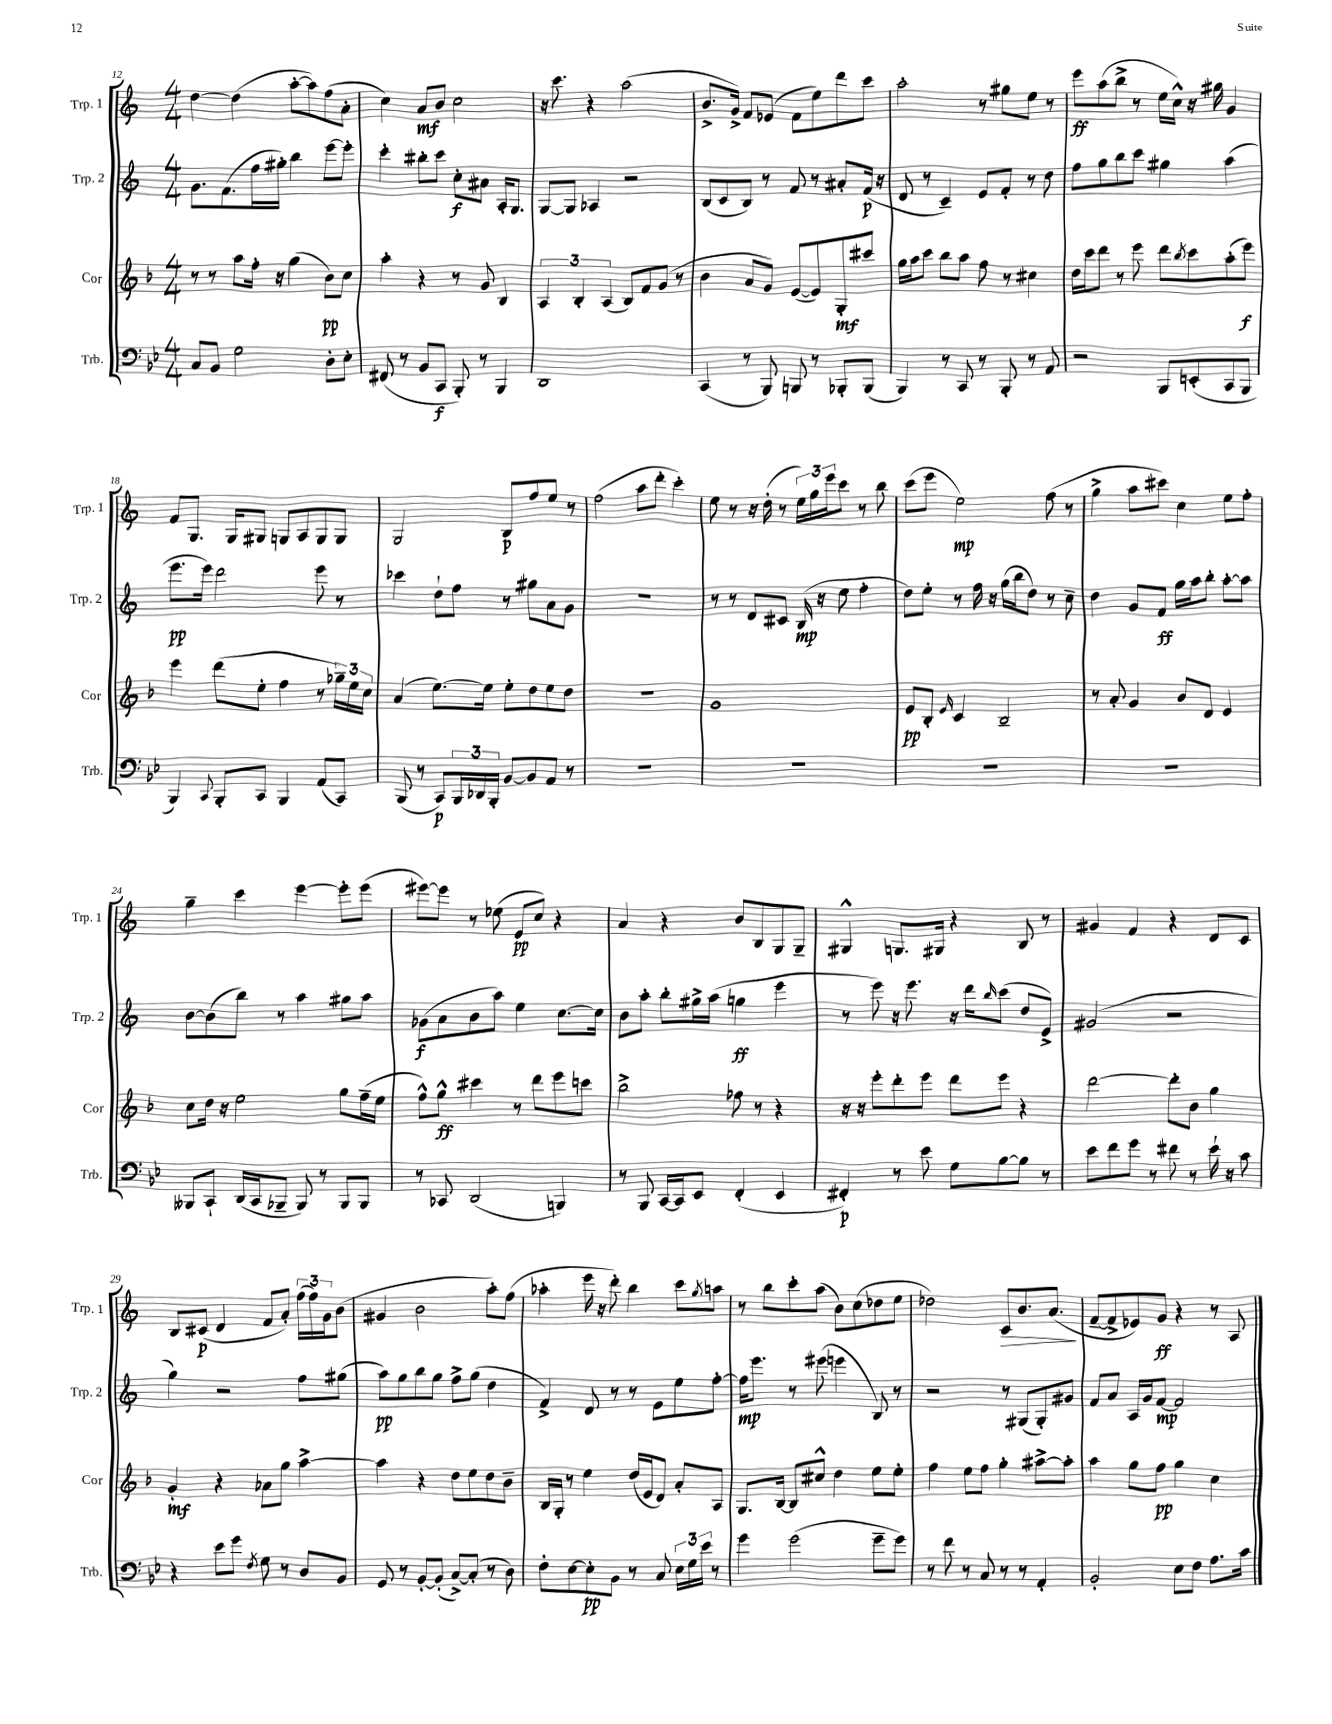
<<
\new StaffGroup <<
\new Staff = "s0" \with { instrumentName = "Trp. 1" shortInstrumentName = "Trp. 1" } {
    \clef treble \key c \major \numericTimeSignature \time 4/4
    d''4~ d''4( a''8~-. a''8) f''8( a'8-. |
    c''4) a'8\mf b'8 c''2 |
    r16 c'''8. r4 a''2( |
    b'8.-> g'16->) f'8 ees'8( f'8 e''8) d'''8 c'''8 |
    a''2-. r8 gis''8 e''8 r8 |
    e'''8\ff a''8( b''8-> r8 e''16 c''16-^) r16 gis''16 g'4 |
    f'8 g8. g16 gis8 g8 a8 g8 g8 |
    g2 b8\p f''8 e''8 r8 |
    f''2( a''8 d'''8-. c'''4-.) |
    e''8 r8 r16 d''16-.( r8 \tuplet 3/2 { e''16) g''16 e'''16 } c'''8 r8 b''8 |
    c'''8( e'''8 e''2\mp) f''8( r8 |
    g''4-> a''8 cis'''8) c''4 e''8 f''8-. |
    g''4-- c'''4 e'''4~ e'''8-. e'''8( |
    eis'''8~) eis'''8 r8 ees''8( e'8\pp c''8) r4 |
    a'4 r4 b'8 b8 g8 g8-- |
    gis4-^ g8. gis16 r4 b8 r8 |
    gis'4 f'4 r4 d'8 c'8 |
    b8 cis'8\p( d'4 f'8 a'8-.) \tuplet 3/2 { f''16( f''16) g'16 } b'8( |
    gis'4 b'2 a''8-.) f''8( |
    aes''4-. e'''16 r16 d'''8-.) b''4 c'''8 \acciaccatura { g''8 } a''8 |
    r8 b''8 c'''8-. a''8( b'8) c''8( des''8 e''8 |
    des''2) c'8\> b'8. a'8.\!( |
    f'8~-- f'8-> ees'8) g'8\ff r4 r8 a8 \bar "|." |
}
\new Staff = "s1" \with { instrumentName = "Trp. 2" shortInstrumentName = "Trp. 2" } {
    \clef treble \key c \major \numericTimeSignature \time 4/4
    g'8. f'8.( f''16 gis''16-.) b''4 e'''8~ e'''8-. |
    c'''4-. bis''8-. c'''8 c''8-.\f ais'8 a16-. g8. |
    g8~ g8 aes4 r2 |
    b8( c'8 b8) r8 f'8 r8 ais'8-. f'16\p( r16 |
    d'8 r8 c'4--) e'8 f'8-. r8 d''8 |
    f''8 g''8 b''8 c'''8 gis''4 a''4( |
    e'''8.\pp e'''16) d'''2 e'''8 r8 |
    ces'''4 d''8-! f''8 r8 gis''8 a'8 g'8 |
    R1 |
    r8 r8 d'8 cis'8 b16\mp( r16 e''8 f''4-. |
    d''8) e''8-. r8 f''16 r16 g''16( b''16 d''8) r8 c''8-- |
    d''4 g'8 f'8\ff g''16 a''16 b''8-. a''8~-. a''8 |
    b'8~ b'8( b''8) r8 a''4 gis''8 a''8 |
    ges'8\f( a'8 b'8 a''8) e''4 c''8.~ c''16 |
    b'8 a''8-. b''8-. gis''16-> a''16( g''4\ff e'''4 |
    r8 e'''8) r16 e'''8. r16 d'''16 \grace { b''16 } c'''8( d''8 e'8->) |
    gis'2( r2 |
    g''4) r2 f''8 gis''8( |
    a''8\pp) g''8 b''8 g''8 f''8-> g''8( d''4 |
    f'4->) d'8 r8 r8 e'8 e''8 f''8~-. |
    f''16\mp e'''8. r8 eis'''8( e'''4 b8) r8 |
    r2 r8 gis8( gis8-.) gis'8 |
    f'8 a'8 a16 g'16 f'8~\mp f'2 \bar "|." |
}
\new Staff = "s2" \with { instrumentName = "Cor" shortInstrumentName = "Cor" } {
    \clef treble \key f \major \numericTimeSignature \time 4/4
    r8 r8 a''8 f''16-. r16 g''4( bes'8\pp) c''8 |
    a''4-. r4 r8 g'8 bes4 |
    \tuplet 3/2 { a4 bes4-. a4( } bes8) f'8 g'8( r8 |
    bes'4 a'8 g'8) e'8~( e'8) g8-.\mf cis'''8 |
    g''16 a''16 c'''8 bes''8 a''8 f''8 r8 cis''4 |
    d''16 c'''16 d'''8 r8 e'''8 d'''8 \acciaccatura { bes''8 } c'''8 a''8-.( e'''8\f) |
    e'''4 d'''8( e''8-. f''4 r8 \tuplet 3/2 { ges''16--) e''16 c''16 } |
    a'4( e''8.~) e''16 e''8-. d''8 e''8 d''8 |
    R1 |
    g'1 |
    e'8\pp bes8-. \grace { e'16 } c'4 bes2-- |
    r8 a'8-. g'4 bes'8 d'8 e'4 |
    c''8 d''16 r16 e''2 g''8 f''16--( e''16 |
    f''8-^) g''8-^\ff cis'''4 r8 d'''8 e'''8 c'''8 |
    bes''2-> fes''8 r8 r4 |
    r16 r16 e'''8-. d'''8-. e'''8 d'''8 e'''8 r4 |
    d'''2~ d'''8-. bes'8 g''4 |
    g'4-.\mf r4 aes'8 g''8 a''4~-> |
    a''4 r4 d''8 e''8 d''8 bes'8-- |
    bes16 g16-. r8 e''4 d''16( e'16 d'8) a'8-. a8 |
    g8. bes16~ bes8 cis''8-^ d''4 e''8 e''8-. |
    f''4 e''8 f''8 g''4-. ais''8~-> ais''8-. |
    a''4 g''8 f''8\pp g''4 c''4 \bar "|." |
}
\new Staff = "s3" \with { instrumentName = "Trb." shortInstrumentName = "Trb." } {
    \clef bass \key bes \major \numericTimeSignature \time 4/4
    c8 bes,8 g2 d8-. ees8-. |
    fis,8( r8 bes,8 c,8\f bes,,8-.) r8 bes,,4 |
    d,1 |
    c,4( r8 bes,,8) b,,8 r8 bes,,8-. bes,,8( |
    bes,,4) r8 c,8 r8 bes,,8-. r8 a,8 |
    r2 bes,,8 e,8-.( c,8 bes,,8 |
    bes,,4) \appoggiatura { c,8 } bes,,8-. c,8 bes,,4 a,8( c,8) |
    bes,,8( r8 c,8\p) \tuplet 3/2 { bes,,16 des,16 bes,,16-. } bes,8~ bes,8 a,8 r8 |
    R1 |
    R1 |
    R1 |
    R1 |
    beses,,8 c,8-! d,16( c,16 bes,,8-- bes,,8) r8 bes,,8 bes,,8 |
    r8 ces,8 d,2( b,,4) |
    r8 bes,,8 c,16~ c,16 ees,8 f,4-.( ees,4 |
    fis,4-.\p) r8 ees'8 g8 bes8~ bes8 r8 |
    ees'8 f'8 g'8 r8 fis'8 r8 ees'16-! r16 c'8 |
    r4 ees'8 g'8 \acciaccatura { f8 } g8 r8 d8 bes,8 |
    g,8 r8 bes,8~-. bes,8-.( c8~->) c8-.( r8 d8) |
    f8-. ees8~ ees8-.\pp bes,8 r8 c8 \tuplet 3/2 { ees16 g16 ees'16 } r8 |
    g'4 g'2( g'8-- g'8) |
    r8 f'8 r8 c8 r8 r8 a,4-. |
    bes,2-. ees8 f8 a8. c'16 \bar "|." |
}
>>
>>
\layout { \context { \Score currentBarNumber = #12 } }
